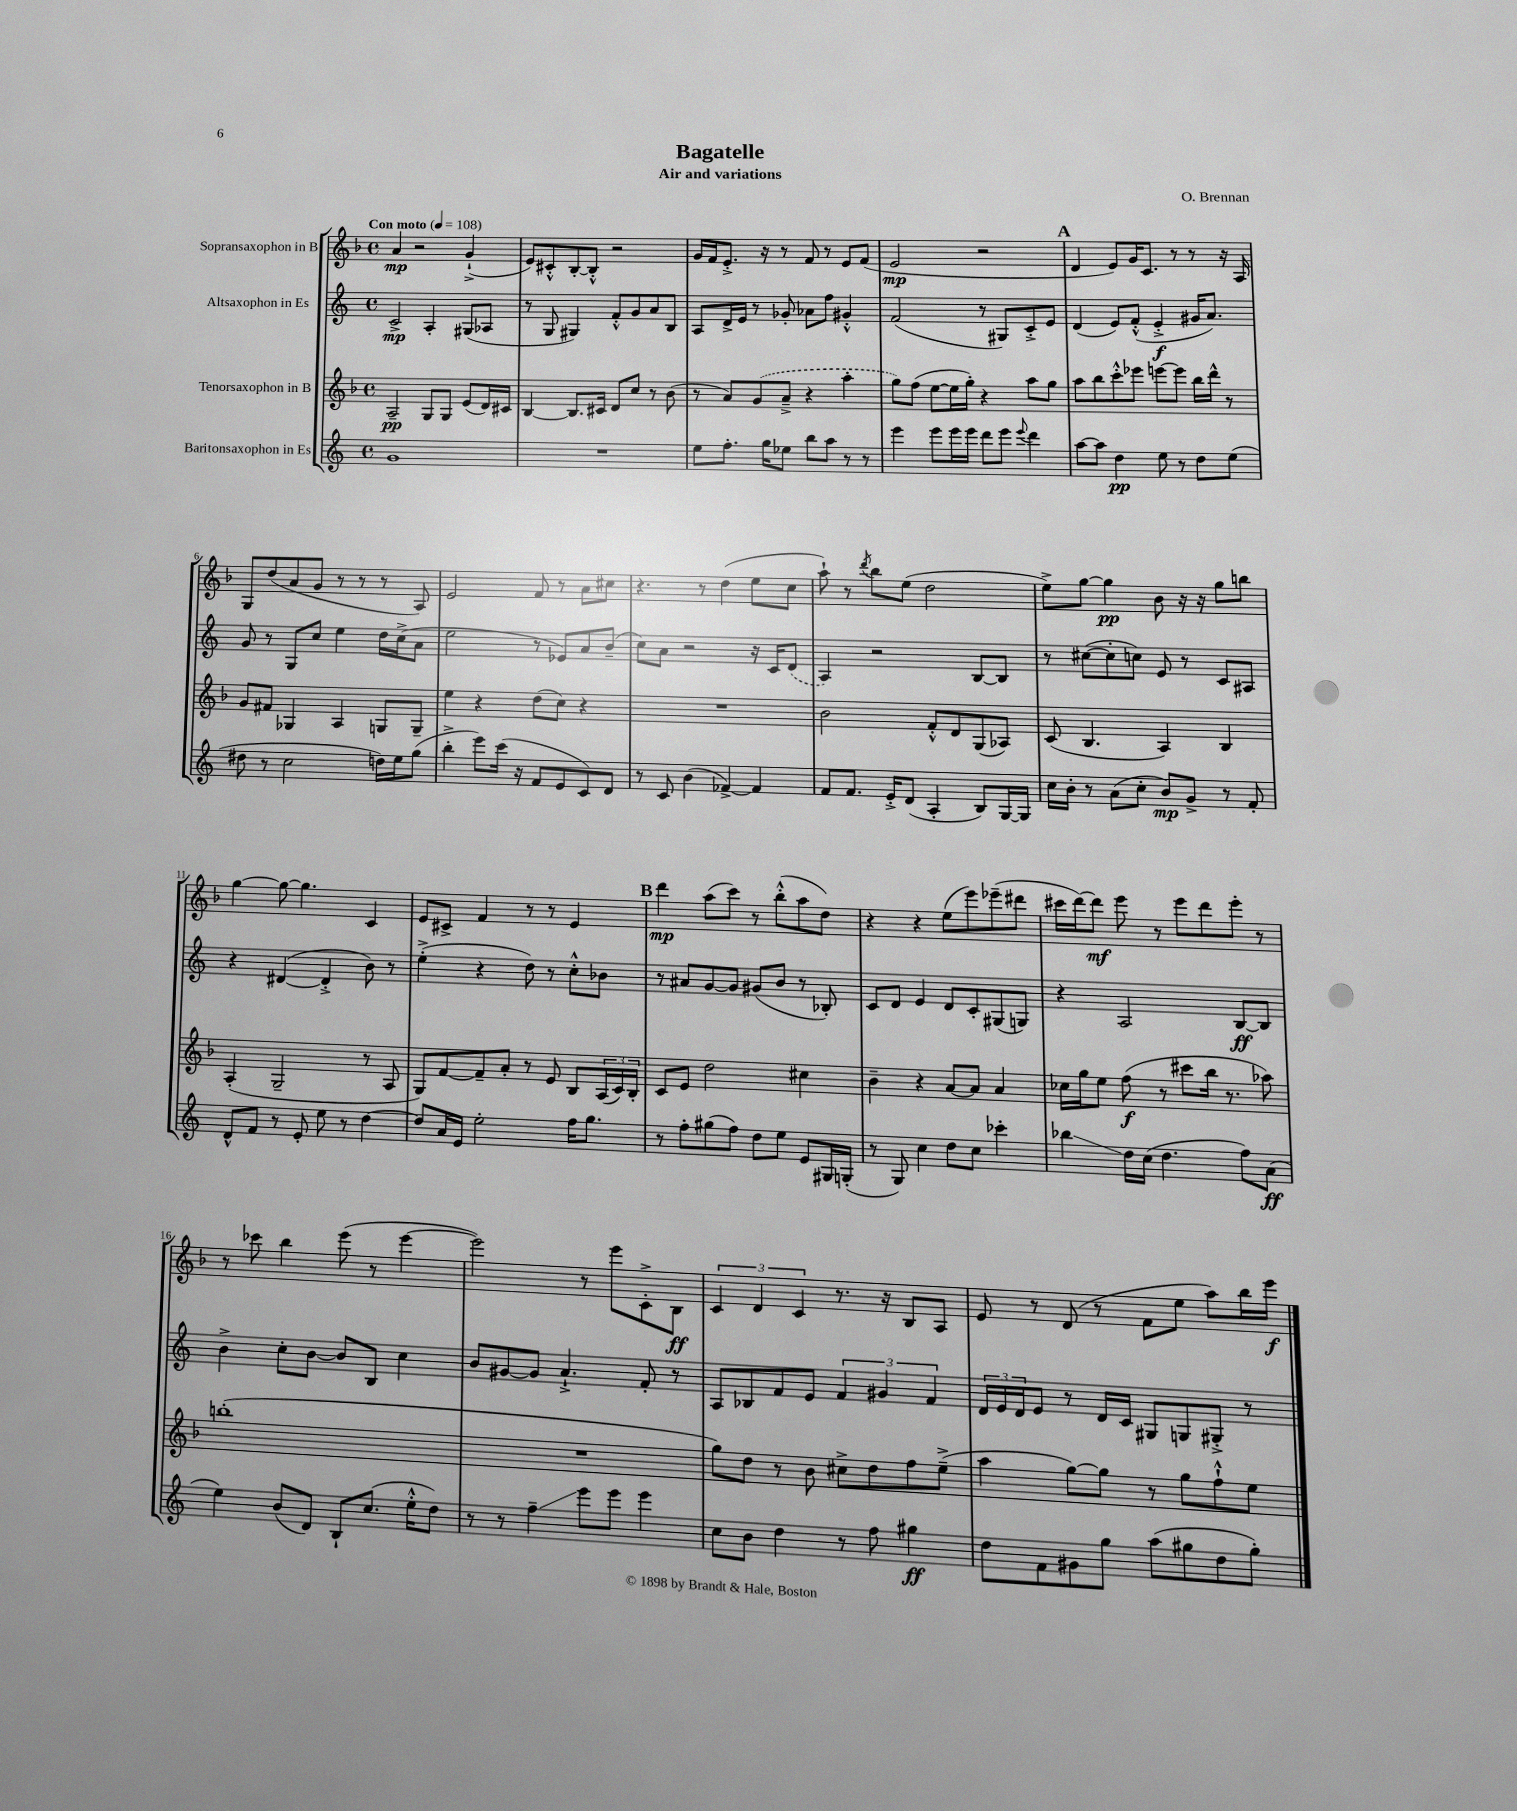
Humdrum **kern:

**kern	**kern	**kern	**kern
*staff4	*staff3	*staff2	*staff1
*clefG2	*clefG2	*clefG2	*clefG2
*k[]	*k[b-]	*k[]	*k[b-]
*M4/4	*M4/4	*M4/4	*M4/4
*met(c)	*met(c)	*met(c)	*met(c)
*MM108	*MM108	*MM108	*MM108
1g	2A~/	2c^/	4a/
.	.	.	2r
.	8G/L	4A'/	.
.	8G/J	.	.
.	(8e/L	(8G#/L	(4g`^/
.	16d/L)	8A-/J	.
.	16c#/JJ	.	.
=	=	=	=
1r	[4B-/	8r	8e/L)
.	.	8G/	8c#'^^/
.	8.B-/]L	4G#/)	[8B-'/
.	.	.	8B-'^^/]J
.	16c#/Jk	.	.
.	8d/L	8f'^^/L	2r
.	8cc/J	8g/	.
.	8r	8a/	.
.	(8b-\	8B/J	.
=	=	=	=
8ee\L	8r	8A/L	16g/LL
.	.	.	16f/J
8.ff'\J	8a/L)	16d^/L	8.e'^/J
.	.	16e/JJ	.
.	(8g/	8r	.
16gg\LK	.	.	16r
8ee-\J	8a~^/J	8g-'/	8r
8bb\L	4r	8a-\L	8f/
8aa\J	.	8ff\J	8r
8r	4aa'\	4g#'^^/	8e/L
8r	.	.	(8f/J
=	=	=	=
4eee\	8gg\L)	(2f/	2e/
.	(8ff\J	.	.
8eee\L	[8ee\L	.	.
16eee\L	16ee\]L	.	.
16eee\JJ	16gg'\JJ)	.	.
8ddd\L	4r	8r	2r
8eee\J	.	8G#/L)	.
8qqeee/	.	.	.
4ddd\	8aa\L	8c'^/	.
.	8gg\J	8e/J	.
=	=	=	=
[8aa\L	8aa\L	(4d/	4d/
8aa\]J	8bb-\	.	.
4dd\	8ccc'^^\	8e/L)	8e/L)
.	8eee-\J	(8f'^^/J	16g/K
.	.	.	8.c/J
8ee\	[8eee\L	4e'^/	.
8r	8eee\]J	.	8r
8dd\L	16bb-\LL	16g#/LK	8r
.	16ddd^^\JJ	8.a/J)	.
(8ee\J	8r	.	16r
.	.	.	16A/
=	=	=	=
8dd#\	8g/L	8g/	8G/L
8r	8f#/J	8r	(8dd/
2cc\	4G-/	8G/L	8a/
.	.	8cc/J	8g/J
.	4A/	4ee\	8r
.	.	.	8r
16dd\LL)	8G/L	16dd\LL	8r
16ee\J	.	(16cc^\J	.
(8gg\J	8G~/J	8a\J	8A/)
=	=	=	=
4bb'^\	4ee\	2ee\	2e/
8eee\L)	4r	.	.
(16ccc\Jk	.	.	.
16r	.	.	.
8f/L	(8dd\L	8r	8f/
8e/	8cc\J)	8e-/L)	8r
8c/)	4r	8a/	8a\L
8d/J	.	(8b~/J	8cc#\J
=	=	=	=
8r	1r	8cc\L)	4.r
8c/	.	8a\J	.
(4b\	.	2r	.
.	.	.	8r
[4f-^/)	.	.	(4dd\
4f-/]	.	16r	8ee\L
.	.	16c/LK	.
.	.	(8d/J	8cc\J
=	=	=	=
8f/L	2b-\	4A/)	8aa`\)
8.f/J	.	.	8r
.	.	.	8qddd/
.	.	2r	8bb-\L
16e'^/LK	.	.	.
(8d/J	.	.	(8ee\J
4A'/	8f'^^/L	.	2dd\
.	8d/	.	.
8B/L)	(8G/	[8B/L	.
[16G/L	8A-/J)	8B/]J	.
16G/]JJ	.	.	.
=	=	=	=
16cc\LL	(8c/	8r	8ee^\L)
16b'\JJ	.	.	.
8r	4.B-/	([8cc#\L	[8gg\J
(8a\L	.	8cc#'\]	4gg\]
8cc'\J	.	8cc\J)	.
8b/L)	4A/)	8e/	8b-\
8g^/J	.	8r	16r
.	.	.	16r
8r	4B-/	8c/L	8gg\L
8f'/	.	8A#/J	8bb\J
=	=	=	=
8d^^/L	(4A'/	4r	[4gg\
8f/J	.	.	.
8r	2G~/	([4d#/	8gg\_
8e'/	.	.	4.gg\]
8ee\	.	4d#'^/]	.
8r	.	.	.
[4dd\	8r	8b\)	4c/
.	8A/	8r	.
=	=	=	=
8dd/]L	8G/L)	(4ee'^\	8e/L
16a/L	[8f/	.	8c#^/J
16e/JJ	.	.	.
2ee'\	8f~/]	4r	4f/
.	8a'/J	.	.
.	8r	8dd\)	8r
.	8e/	8r	8r
16ff\LK	8B-/L	8cc'^^\L	4e/
8.gg\J	.	.	.
.	(24A/L	8b-\J	.
.	24c/)	.	.
.	24B-'/JJ	.	.
=	=	=	=
8r	8c/L	8r	4ddd\
8ff'\L	8e/J	8a#/L	.
(8gg#\	2dd\	[8g/	(8aa\L
8ff\J)	.	8g/]J	8ccc\J)
8dd\L	.	(8g#/L	8r
8ee\J	.	8b/J	(8bb-'^^\L
8e/L	4cc#\	8r	8aa\
16G#/L	.	8B-'/)	8dd\J)
(16G'/JJ	.	.	.
=	=	=	=
8r	4b-~\	8c/L	4r
8G/)	.	8d/J	.
4cc\	4r	4e/	4r
8dd\L	[8a/L	8d/L	(8ee\L
8cc\J	8a/]J	8c'/	8eee\)
4ccc-'\	4a/	(8G#/	(8eee-~\
.	.	8G/J)	8ddd#\J
=	=	=	=
4bb-\	16cc-\LL	4r	16ccc#\LL
.	16gg\J	.	[16ddd\J)
.	8ee\J	.	8ddd\]J
16dd\LL	(8ff\	2A/	8eee\
(16cc\JJ	.	.	.
4.dd\	8r	.	8r
.	8ccc#\L	.	8eee\L
.	16bb-\Jk	.	8ddd\
.	8.r	.	.
8ff\L)	.	[8B/L	8eee'\J
(8a\J	8aa-\)	8B/]J	8r
=	=	=	=
4ee\)	(1bb'	4b^\	8r
.	.	.	8ccc-\
(8b/L	.	8cc'\L	4bb-\
8d/J)	.	[8b\J	.
8B`/L	.	8b/]L	(8eee\
(8.cc/J	.	8B/J	8r
.	.	4cc\	[4eee\
16ee'^^\LK	.	.	.
8dd\J)	.	.	.
=	=	=	=
8r	1r	8b/L	2eee\])
8r	.	[8g#/	.
4ff~\	.	8g#/]J	.
.	.	4.a`^/	.
8eee\L	.	.	8r
8eee\J	.	.	8eee\L
4eee\	.	8f'/	8c'^\
.	.	8r	8B-\J
=	=	=	=
8cc\L	8gg\L)	8A/L	6c/
8b\J	8dd\J	8B-/	.
.	.	.	6d/
4dd\	8r	8f/	.
.	.	.	6c/
.	8b-\	8e/J	.
8r	8cc#^\L	6f/	8.r
8ff\	8dd\	.	.
.	.	6g#/	.
.	.	.	16r
4gg#\	8ff\	.	8B-/L
.	.	6f/	.
.	(8ee~^\J	.	8A/J
=	=	=	=
8dd\L	4aa\	24d/LL	8e/
.	.	24e/	.
.	.	24d/J	.
8f\	.	8e/J	8r
8g#\	[8gg\L)	8r	(8d/
8gg\J	8gg\]J	16d/LL	8r
.	.	16c/JJ	.
(8aa\L	8r	8G#/L	8f\L
8gg#\	8gg\L	8G/	8ee\J
8dd\	8ff`^^\	8G#'^/J	8aa\L)
8gg#'\J)	8ee\J	8r	16bb-\L
.	.	.	16eee\JJ
==	==	==	==
*-	*-	*-	*-
